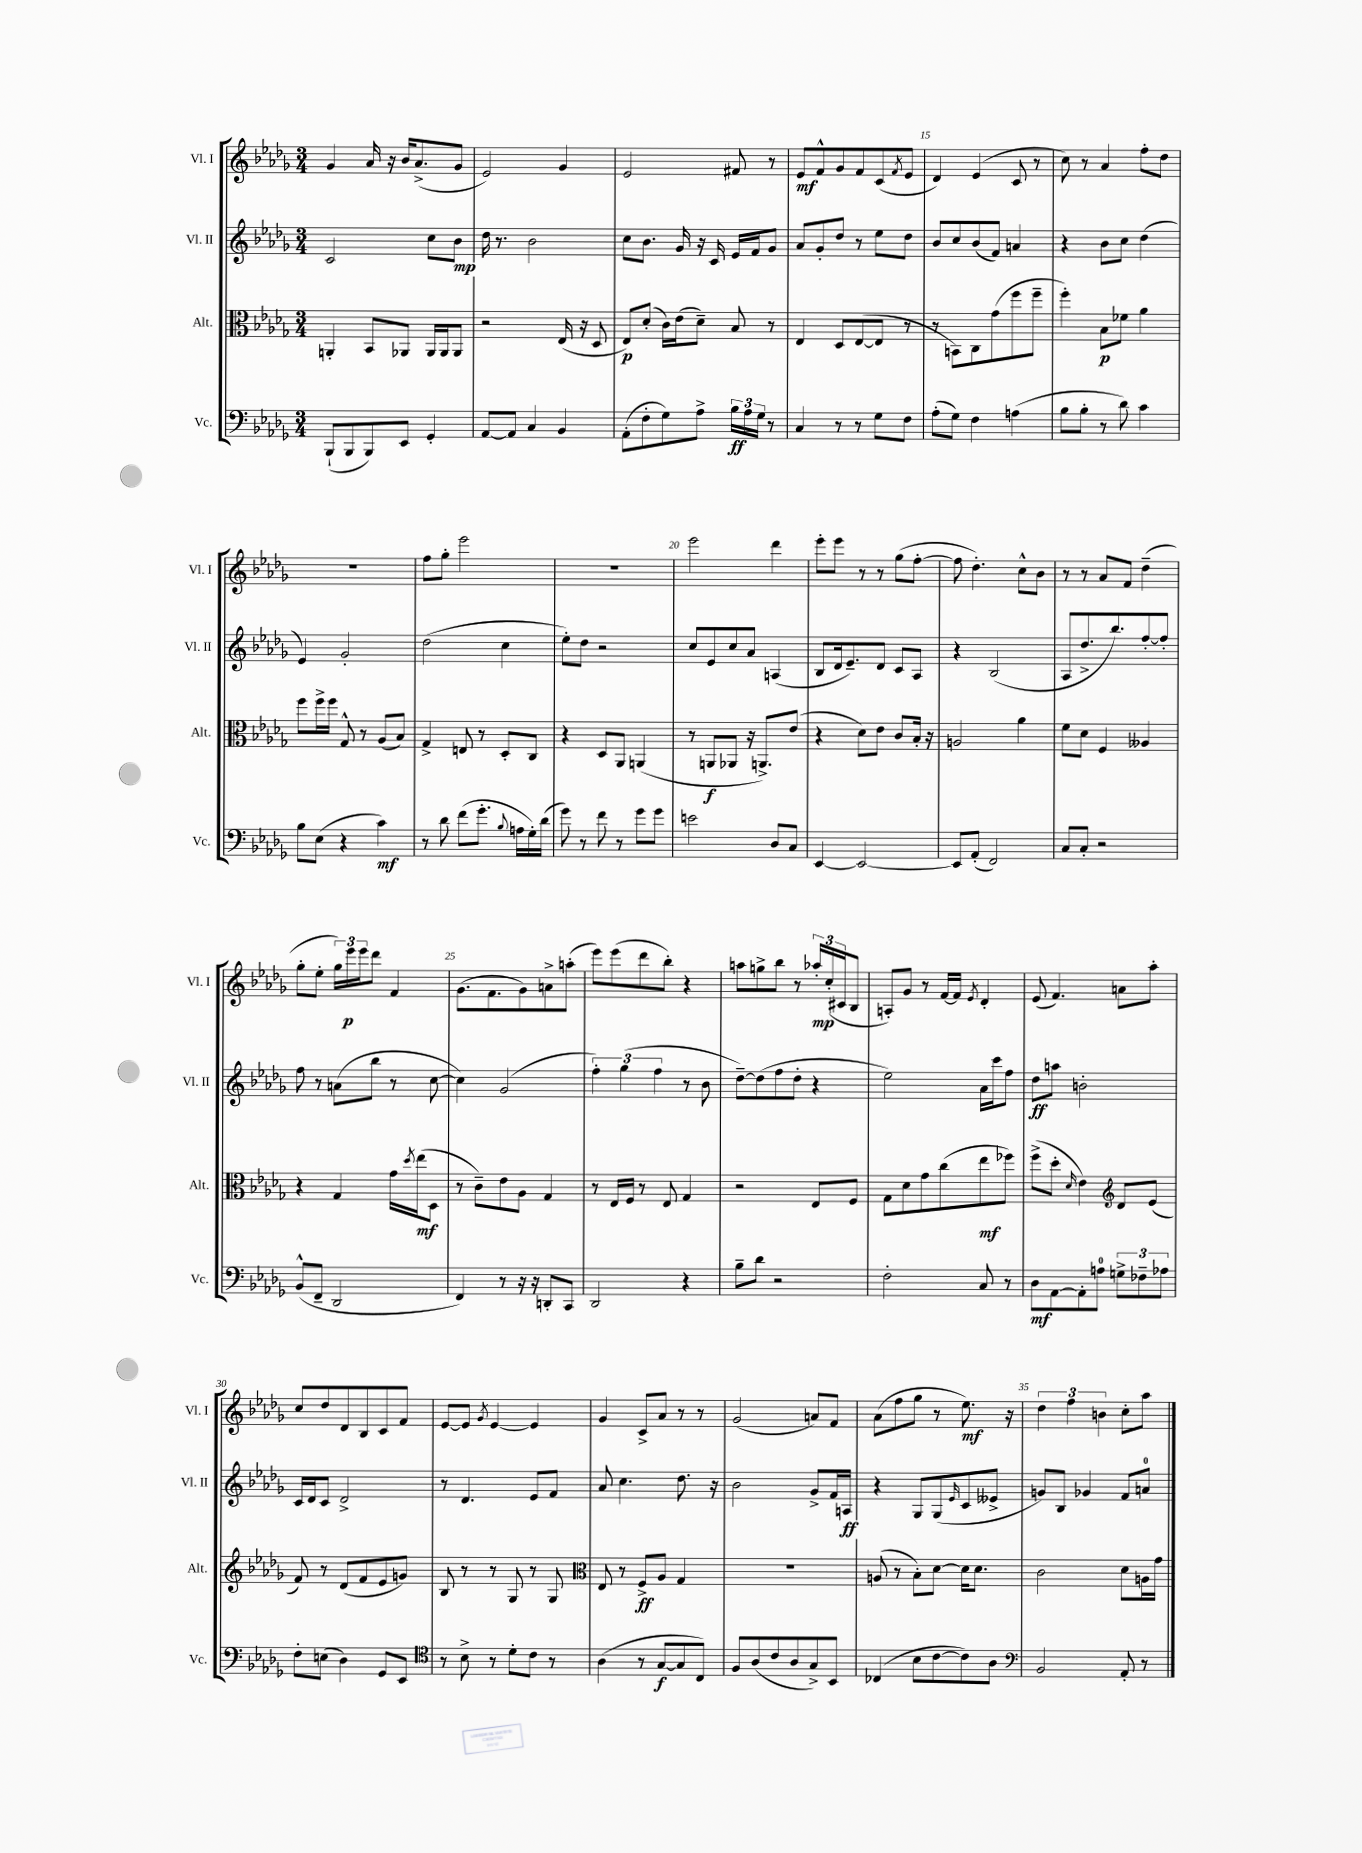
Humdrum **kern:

**kern	**kern	**kern	**kern
*staff4	*staff3	*staff2	*staff1
*clefF4	*clefC3	*clefG2	*clefG2
*k[b-e-a-d-g-]	*k[b-e-a-d-g-]	*k[b-e-a-d-g-]	*k[b-e-a-d-g-]
*M3/4	*M3/4	*M3/4	*M3/4
(8BBB-`	4AA'	2c	4g-
8BBB-	.	.	.
8BBB-)	8BB-	.	16a-
.	.	.	16r
8EE-	8AA-	.	16b-
.	.	.	(8.a-^
4GG-'	16AA-	8cc	.
.	16AA-	.	.
.	8AA-	8b-	8g-
=	=	=	=
[8AA-	2r	16dd-	2e-)
.	.	8.r	.
8AA-]	.	.	.
4C	.	2b-	.
4BB-	(16E-	.	4g-
.	16r	.	.
.	8D-	.	.
=	=	=	=
(8AA-'	8E-)	8cc	2e-
8F'	(8d-'	8.b-	.
8G-)	16c)	.	.
.	(16e-	16g-	.
8A-^	8d-~)	16r	.
.	.	16c	.
24B-	8B-	16e-	8f#
24A-	.	.	.
.	.	16f	.
24G-	.	.	.
8r	8r	8g-	8r
=	=	=	=
4C	4E-	8a-	8e-
.	.	8g-'	8f^^
8r	8D-	8dd-	8g-
8r	([8E-	8r	8f
8G-	8E-]	8ee-	(8c
.	.	.	8qf
8F	8r	8dd-	8e-
=	=	=	=
(8A-'	8r	8b-	4d-)
8G-)	8BB)	8cc	.
4F	8C	(8b-	(4e-
.	(8g-	8f)	.
(4A	8ff	4a	8c
.	8ff~	.	8r
=	=	=	=
8B-	4ff')	4r	8cc)
8B-'	.	.	8r
8r	8B-	8b-	4a-
8d-)	8f-	8cc	.
4c	4a-	(4dd-	8ff'
.	.	.	8dd-
=	=	=	=
8B-	8ff	4e-)	2.r
(8E-	16ff^	.	.
.	16ff	.	.
4r	8G-^^	2g-'	.
.	8r	.	.
4c)	(8A-	.	.
.	8B-)	.	.
=	=	=	=
8r	4G-^	(2dd-	8ff
8d-	.	.	8gg-'
(8f	8E	.	2eee-
8.g-'	8r	.	.
.	8D-'	4cc	.
8qqB-	.	.	.
16A	.	.	.
16G-')	8C	.	.
(16d-	.	.	.
=	=	=	=
8g-)	4r	8ee-')	2.r
8r	.	8dd-	.
8f	8D-	2r	.
8r	8AA-	.	.
8g-	(4AA	.	.
8g-	.	.	.
=	=	=	=
2e	8r	8cc	2eee-
.	8AA	8e-	.
.	8AA-	8cc	.
.	16r	8a-	.
.	8.AA^)	.	.
8D-	.	(4A	4ddd-
8C	(8e-	.	.
=	=	=	=
[4EE-	4r	8B-	8eee-'
.	.	16d-	8eee-
.	.	8.e-~)	.
2EE-_	8d-)	.	8r
.	8e-	8d-	8r
.	8c	8c	(8gg-
.	16B-'	8A-	[8ff'
.	16r	.	.
=	=	=	=
8EE-]	2A	4r	8ff]
(8AA-'	.	.	4.dd-')
2FF)	.	(2B-	.
.	4a-	.	8cc^^
.	.	.	8b-
=	=	=	=
8C	8f	8A-	8r
8C'	8d-	8.dd-^	8r
2r	4F	.	8a-
.	.	8.bb-)	.
.	.	.	8f
.	4A--	[8ff'	(4dd-~
.	.	8ff']	.
=	=	=	=
(8BB-^^	4r	8ff	8gg-'
8FF~	.	8r	8ee-'
2DD-	4G-	(8a	24gg-)
.	.	.	24eee-
.	.	.	24eee-
.	.	8bb-	8ddd-
.	16g-	8r	4f
.	8qdd-	.	.
.	(16ee-	.	.
.	8D-	[8cc	.
=	=	=	=
4FF)	8r	4cc])	(8.g-
.	8c~)	.	.
.	.	.	8.f
8r	8e-	(2g-	.
16r	8A-	.	8g-)
16r	.	.	.
8DD'	4G-	.	8a^
8CC	.	.	(8aa'
=	=	=	=
2DD-	8r	6ff')	8eee-)
.	16E-	.	(8eee-
.	.	(6gg-	.
.	16F	.	.
.	8r	.	8ddd-
.	.	6ff	.
.	8E-	.	8bb-')
4r	4G-	8r	4r
.	.	8b-	.
=	=	=	=
8B-~	2r	[8dd-~)	8aa
8d-	.	(8dd-]	8gg^
2r	.	8ff	8bb-
.	.	8dd-'	8r
.	8E-	4r	24aa-'
.	.	.	(24cc'
.	.	.	24c#
.	8F	.	8B-
=	=	=	=
2F'	8G-	2ee-)	8A')
.	8d-	.	8g-
.	8g-	.	8r
.	(8cc	.	[16f
.	.	.	16f]
.	.	.	8qe-
8C	8ee-	16a-	4d-'
.	.	16ccc	.
8r	8ff-)	8ff	.
=	=	=	=
8D-	(8ff^	8dd-	(8e-
[8AA-	8dd-'	8aa	4.f)
.	16qqd-	.	.
8AA-']	4e-)	2b'	.
8A	.	.	.
*	*clefG2	*	*
12G^	8d-	.	8a
12F-~	.	.	.
.	(8e-	.	8aa-'
12A-	.	.	.
=	=	=	=
8F'	8f)	16c	8cc
.	.	16d-	.
(8E	8r	8c	8dd-
4D-)	(8d-	2d-^	8d-
.	8f	.	8B-
8GG-	8e-	.	8c
8EE-	8g)	.	8f
=	=	=	=
*clefC4	*	*	*
8r	8B-	8r	[8e-
8B-^	8r	4.d-	8e-]
.	.	.	8qg-
8r	8r	.	[4e-
8d-'	8G-	.	.
8c	8r	8e-	4e-]
8r	8G-	8f	.
=	=	=	=
*	*clefC3	*	*
(4A-	8E-	8a-	4g-
.	8r	4.cc	.
8r	8F^	.	8c^
[8G-	8A-	.	8a-
8G-]	4G-	8.dd-	8r
8C)	.	.	8r
.	.	16r	.
=	=	=	=
8F	2.r	2b-	(2g-
(8A-	.	.	.
8c	.	.	.
8A-	.	.	.
8G-^)	.	8g-^	8a)
8BB-	.	16f	8f
.	.	16A	.
=	=	=	=
(4C-	(8A	4r	(8a-
.	8r	.	8ff
8B-	8B-')	8G-	8gg-
[8c	[8d-	(8G-	8r
.	.	16qqe-	.
8c])	16d-]	8c	8.ee-)
.	8.d-	.	.
8A-	.	8e--^	.
.	.	.	16r
=	=	=	=
*clefF4	*	*	*
2BB-	2c	8g)	6dd-
.	.	8B-	.
.	.	.	6ff
.	.	4g-	.
.	.	.	6b
8AA-'	8d-	8f	8cc'
8r	16A	8a	8aa-
.	16g-	.	.
==	==	==	==
*-	*-	*-	*-
